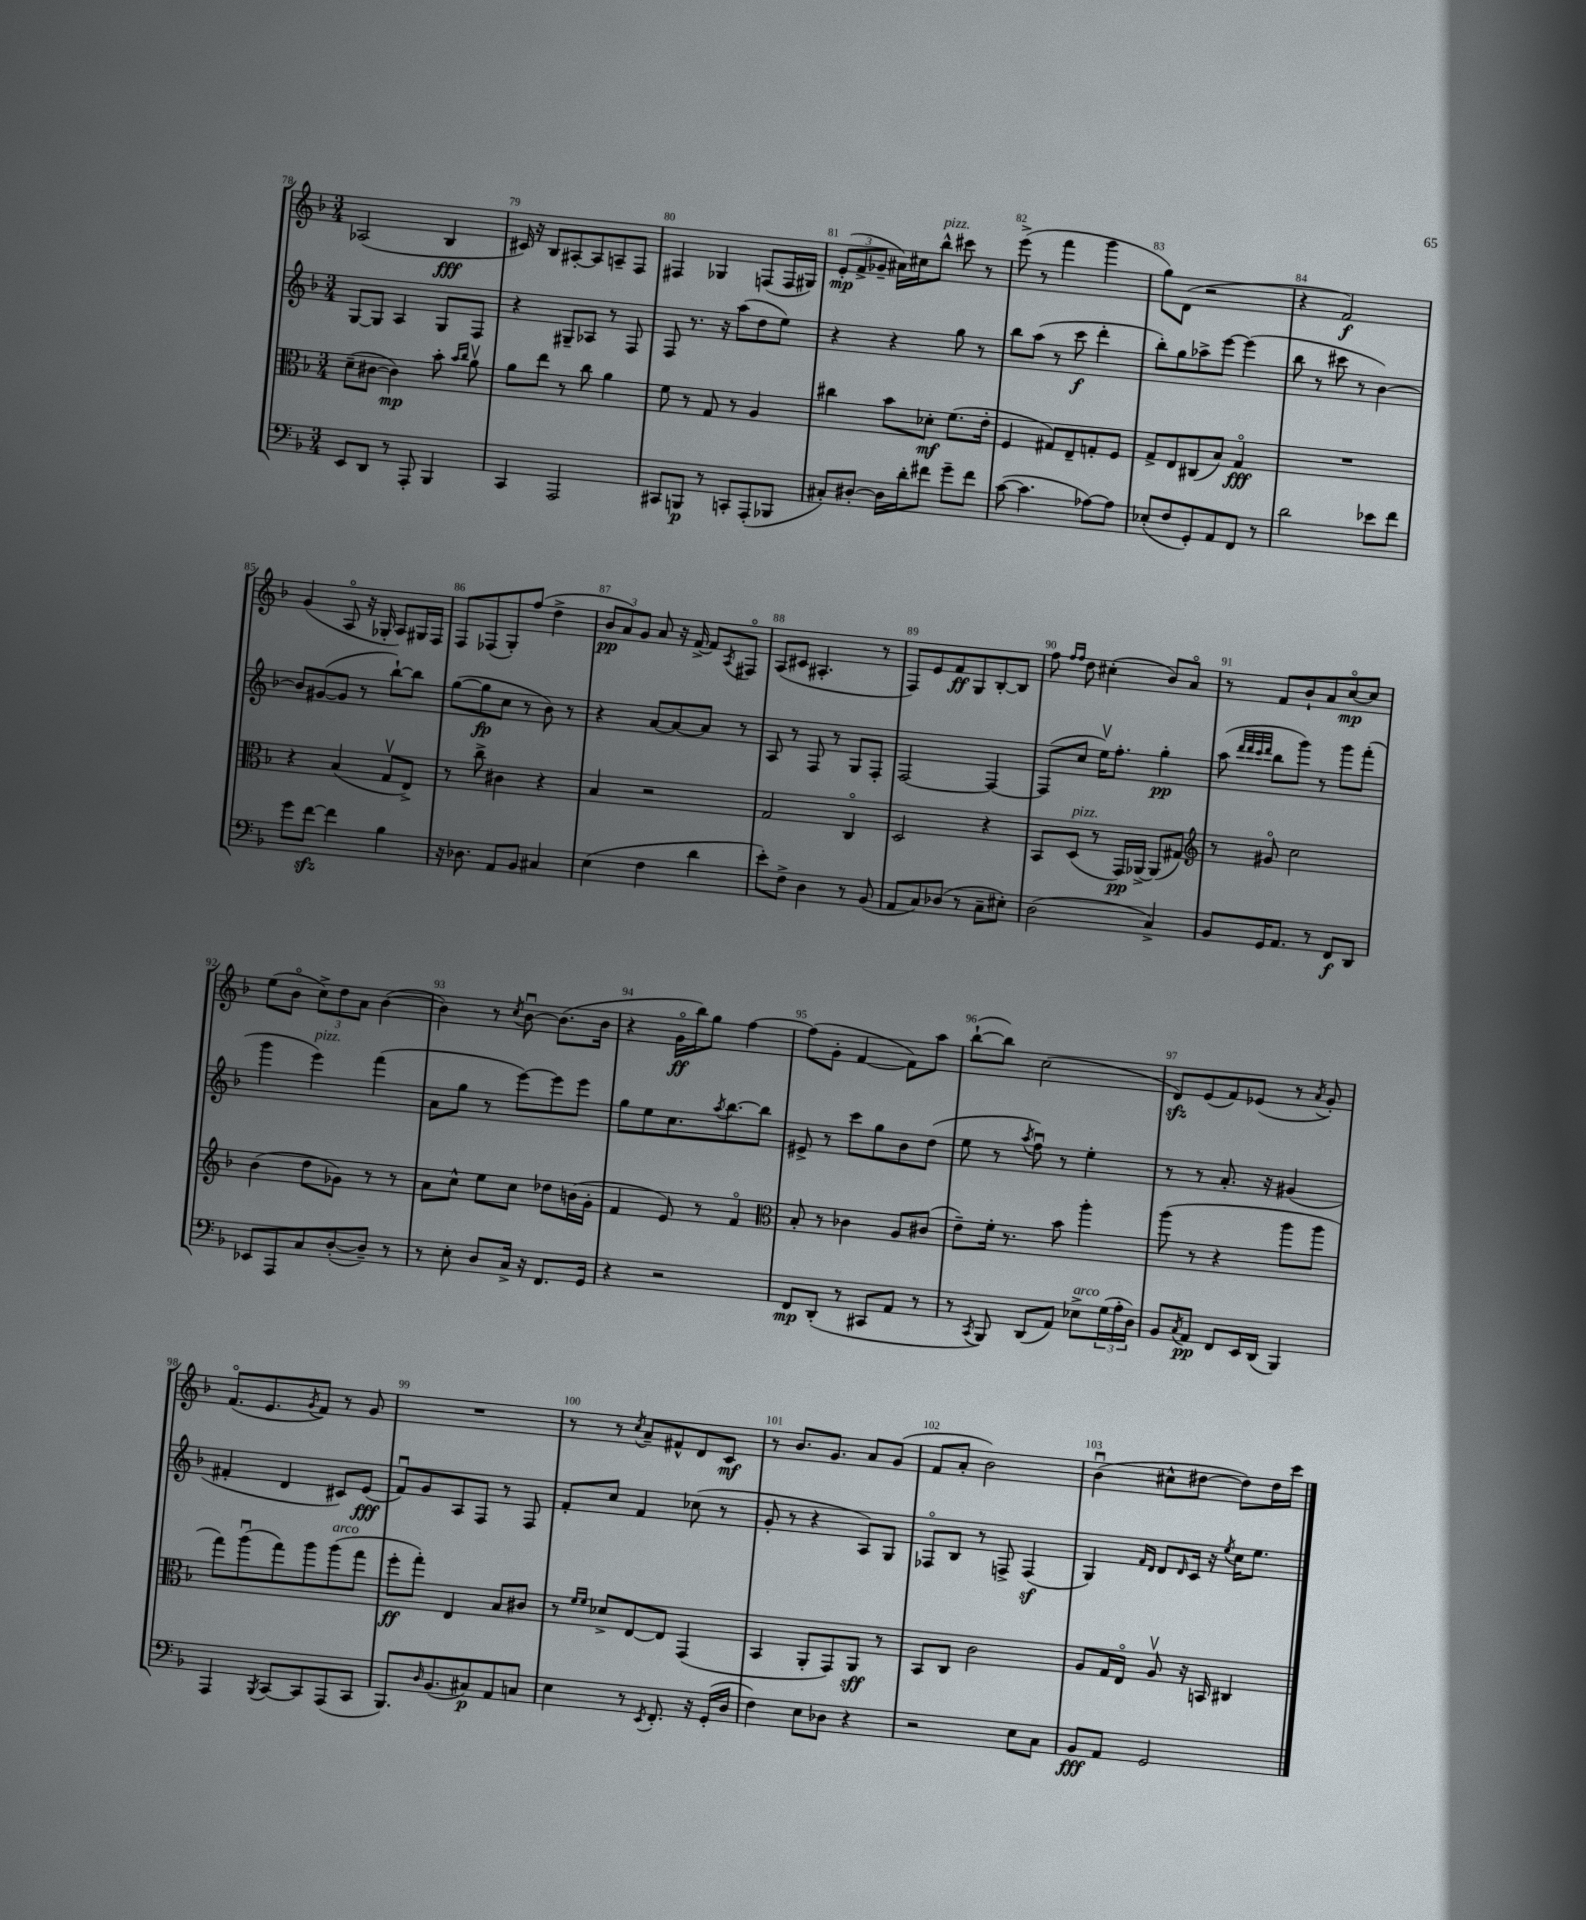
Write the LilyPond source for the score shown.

<<
\new StaffGroup <<
\new Staff = "s0" {
    \clef treble \key f \major \numericTimeSignature \time 3/4
    aes2( bes4\fff |
    cis'16) r16 bes8 ais8~-. ais8 a8-- f8 |
    fis4 ges4 f8( f16 gis16) |
    \tuplet 3/2 { e'8-.\mp( f'8-> ges'8-- } ais'16) cis''16 bes''8-^^\markup { \italic "pizz." } cis'''8 r8 |
    e'''8->( r8 f'''4 g'''4 |
    g''8) d'8( r2 |
    r4 f'2\f) |
    g'4( a8\flageolet r16 ges16-. a8) gis16 f16 |
    f8 fes8( g8-.) f''8( d''4-> |
    \tuplet 3/2 { bes'8\pp a'8) g'8 } a'8 r16 f'16~-> f'8 \acciaccatura { a8 } fis8\flageolet |
    a8( cis'8 ais4.-. r8 |
    f8) e'8 f'8\ff g8 bes8~-. bes8 |
    f''8 \grace { f''16 f''16 } d''8 cis''4-.( bes'8) a'8\flageolet |
    r8 f'8 bes'8-! a'8 c''8~\flageolet\mp c''8 |
    e''8( bes'8\flageolet \tuplet 3/2 { c''8->) d''8 a'8 } bes'4~( |
    bes'4) r8 \acciaccatura { c''8 } bes'8~\downbow bes'8.( bes'16 |
    r4 g'16\flageolet\ff bes''16) g''8 f''4~ |
    f''8( g'8-. f'4~ f'8) a''8 |
    bes''8~-!( bes''8) c''2( |
    d'8\sfz) e'8( f'8) ees'8( r8 \acciaccatura { a'8 } g'8-.) |
    f'8.\flageolet( e'8. \acciaccatura { g'8 } f'8) r8 g'8 |
    R2. |
    r8 r8 \acciaccatura { c''8 } a'8-- fis'8-^ d'8 c'8\mf |
    r8 bes'8. g'8. a'8 g'8( |
    f'8 a'8-. bes'2) |
    bes'4\downbow( cis''8-^ dis''8~ dis''8) dis''16 c'''16 \bar "|." |
}
\new Staff = "s1" {
    \clef treble \key f \major \numericTimeSignature \time 3/4
    g8~ g8 a4 g8 f8 |
    r4 gis8-- aes8 r8 f8 |
    f8 r8. r16 a''8( d''8 e''8) |
    r4 r4 g''8 r8 |
    bes''8 a''8( r8 c'''8\f d'''4-. |
    bes''8-.) g''8 aes''8-> e'''8~ e'''4( |
    bes''8 r8 cis'''8 r8 bes'4~) |
    bes'8 gis'8~( gis'8 r8 bes''8~-!) bes''8 |
    g''8~( g''8\fp c''8 r8 bes'8) r8 |
    r4 a'8~ a'8~ a'8 r8 |
    a8 r8 f8 r8 g8 f8-. |
    f2~ f4~ |
    f8( c''8 e''16\upbow) f''8.-. g''4-.\pp |
    a''8( \grace { d'''32 d'''32 c'''32 d'''32 } bes''8 g'''8) r8 g'''8 f'''8-.( |
    g'''4 e'''4^\markup { \italic "pizz." }) f'''4( |
    a'8 g''8 r8 e'''8~) e'''8 e'''8 |
    g''8 e''8 c''8. \acciaccatura { a''8 } bes''8.~ bes''8 |
    eis'8-> r8 c'''8 g''8 bes'8 d''8( |
    e''8 r8 \acciaccatura { a''8 } f''8\downbow) r8 e''4-. |
    r8 r8 a'8.-. r16 gis'4( |
    fis'4-. d'4 cis'8) e'8\fff( |
    f'8\downbow) g'8 a8 f8 r8 f8 |
    f'8-. c''8 f'4 ces''8( r8 |
    g'8-. r8 r4 a8) g8 |
    fes8\flageolet bes8 r8 f8-> f4\sf( |
    g4) \grace { f'16 d'16 } d'8 \grace { d'16 } c'16 r16 \acciaccatura { e''8 } c''16 e''8. \bar "|." |
}
\new Staff = "s2" {
    \clef alto \key f \major \numericTimeSignature \time 3/4
    d'8--( cis'8~ cis'4\mp) bes'8-. \grace { bes'16 c''16 } a'8\upbow |
    a'8 e''8 r8 c''8 a'4 |
    f'8 r8 g8 r8 a4 |
    cis''4 bes'8 des'8-.\mf f'8.( e'16-. |
    f4 gis8) e8-- g8-. f8 |
    g8-> e8 cis8( bes8) g4\flageolet\fff |
    R2. |
    r4 bes4( g8\upbow e8->) |
    r8 c''8-> cis'4 r4 |
    bes4 r2 |
    g2 c4\flageolet |
    d2 r4 |
    bes,8 d8^\markup { \italic "pizz." }( r8 g,16\pp) aes,16~-> aes,8( gis8) |
    \clef treble r8 gis'8\flageolet c''2 |
    bes'4( d''8 ges'8) r8 r8 |
    a'8 c''8-^ e''8 c''8 des''8 b'16( g'16-. |
    f'4 e'8) r8 f'4\flageolet |
    \clef alto bes8-. r8 ces'4 a8 cis'8( |
    e'8--) f'16-. r8. bes'8 a''4-. |
    a''8( r8 r4 a''8 a''8 |
    g''8) a''8\downbow( g''8) a''8 a''8^\markup { \italic "arco" }( g''8 |
    f''8-.\ff g''8-.) e4 bes8 cis'8 |
    r8 \grace { f'16 f'16 } des'8-> e8~ e8 g,4( |
    bes,4 a,8-. g,8) a,8\sff r8 |
    bes,8 c8 c'2 |
    a8 g16 e16\flageolet a8\upbow r16 b,16 cis4 \bar "|." |
}
\new Staff = "s3" {
    \clef bass \key f \major \numericTimeSignature \time 3/4
    e,8 d,8 r8 a,,8-. bes,,4 |
    c,4 a,,2 |
    cis,8 b,,8\p r8 c,8-. a,,8-.( bes,,8 |
    cis8-.) dis8~-. dis16 d'16-. fis'8 g'8-- fis'8 |
    c'8~( c'4. aes8~) aes8 |
    ees8-.( f8 g,8-.) a,8 f,8 r8 |
    d'2 ees'8 f'8 |
    g'8 f'8~\sfz f'4 bes4 |
    r16 des8. a,8 bes,8 cis4 |
    e4( f4 d'4 |
    e'8-.) f8-> d4 r8 bes,8( |
    a,8 c8) des8( r8 c8-- eis8-.) |
    d2( c4->) |
    bes,8 g,16 a,8. r8 f,8\f d,8 |
    ees,8 a,,8 c8 d8~-.( d8--) r8 |
    r8 e8-. d8 c16-> r16 f,8. g,16 |
    r4 r2 |
    f,8\mp d,8-.( r8 cis,8 a,8 r8 |
    r8 \acciaccatura { c,8 } bes,,8) d,8( a,8) ees8->^\markup { \italic "arco" } \tuplet 3/2 { g16( a16-. d16) } |
    bes,8 \acciaccatura { c8 } a,8\pp f,8 e,16 d,16( bes,,4) |
    a,,4 \acciaccatura { bes,,8 } c,8~ c,8 a,,8( c,8 |
    bes,,8.) \grace { d16 } bes,8.( cis8\p) a,8 c8 |
    e4 r8 \acciaccatura { e,8 } f,8.-. r16 g,16-.( d16 |
    f4) e8 des8 r4 |
    r2 e8 c8 |
    bes,8\fff a,8 g,2 \bar "|." |
}
>>
>>
\layout { \context { \Score currentBarNumber = #78 \override BarNumber.break-visibility = ##(#f #t #t) barNumberVisibility = #all-bar-numbers-visible } }
